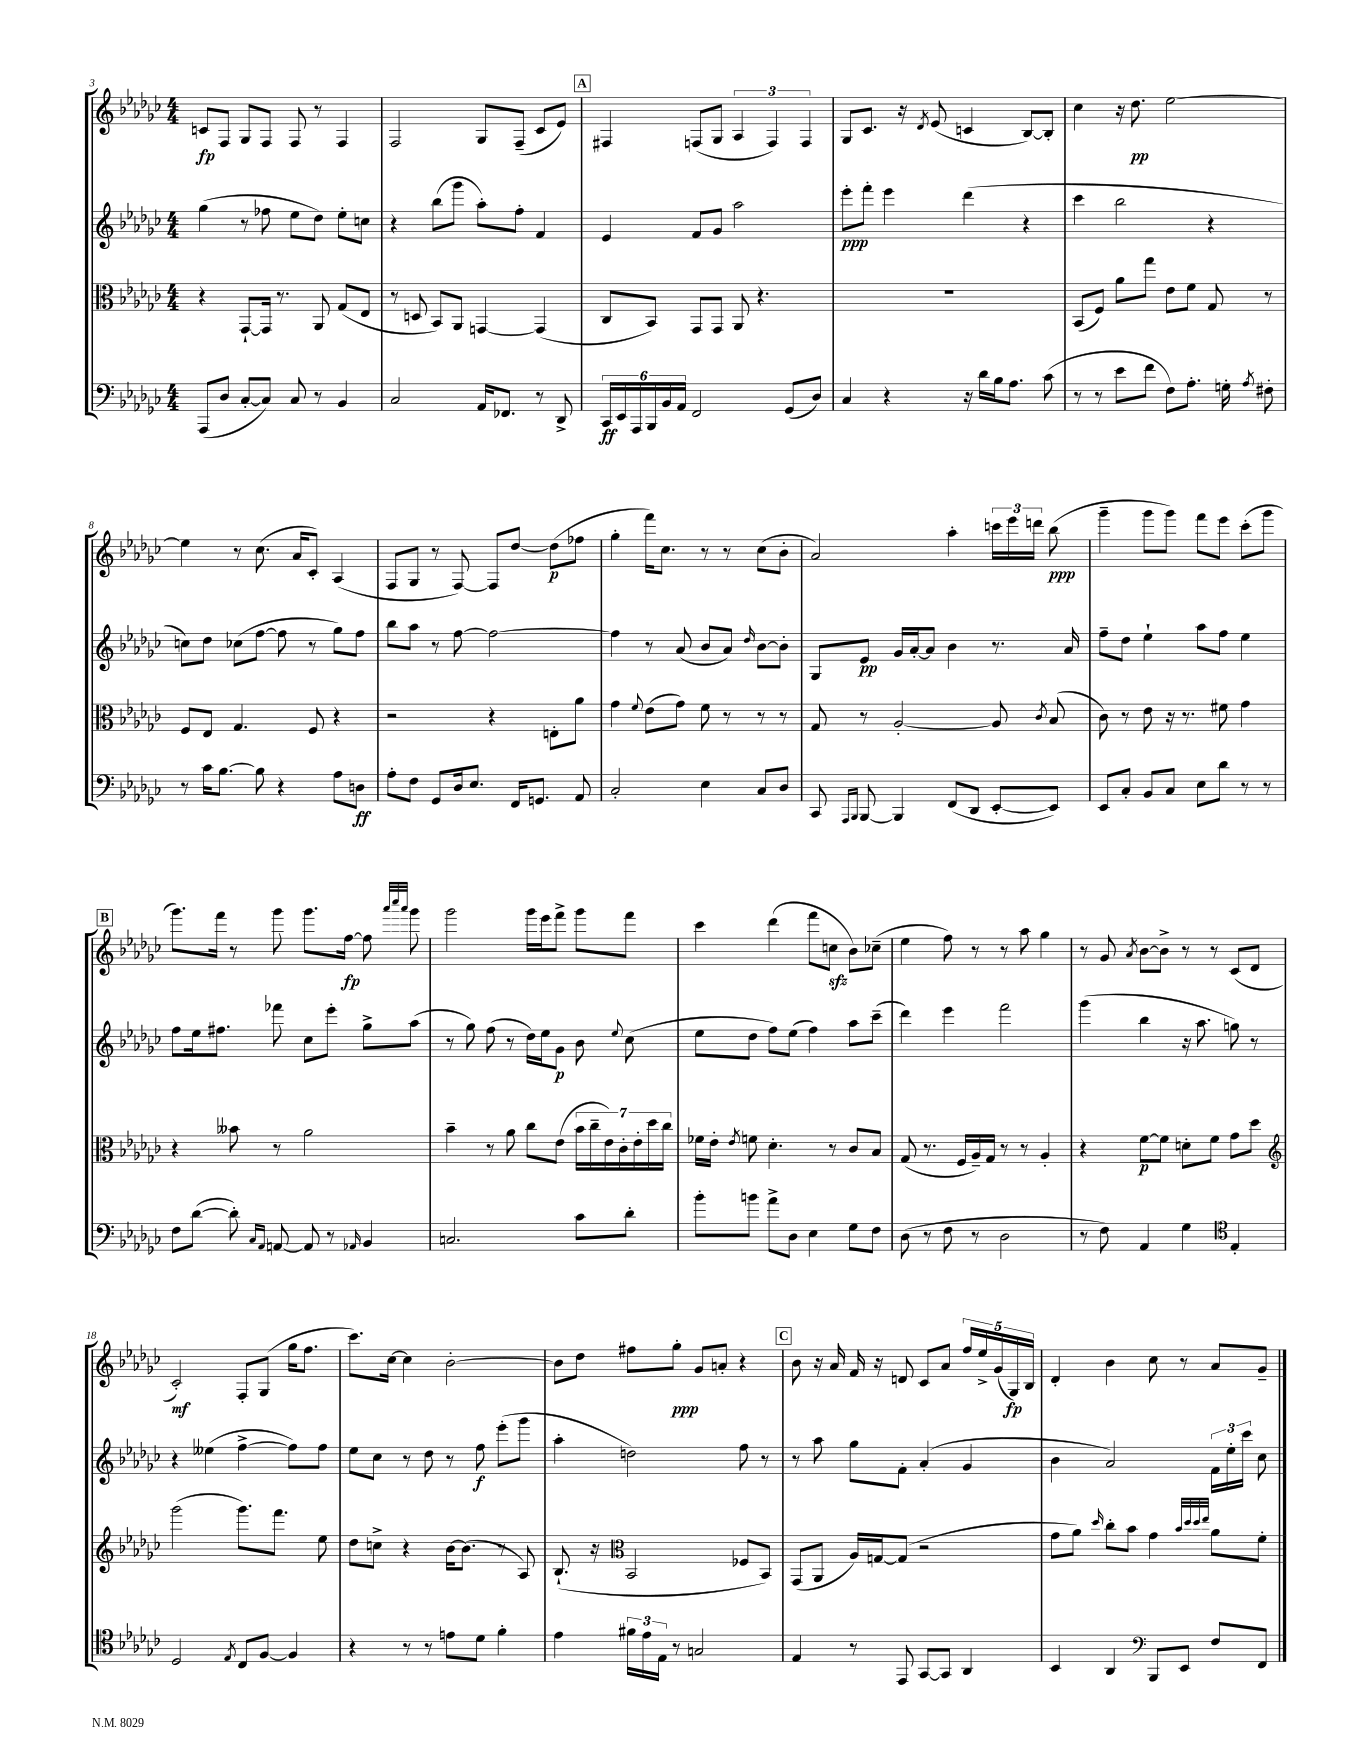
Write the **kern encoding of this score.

**kern	**kern	**kern	**kern
*staff4	*staff3	*staff2	*staff1
*clefF4	*clefC3	*clefG2	*clefG2
*k[b-e-a-d-g-c-]	*k[b-e-a-d-g-c-]	*k[b-e-a-d-g-c-]	*k[b-e-a-d-g-c-]
*M4/4	*M4/4	*M4/4	*M4/4
(8AAA-	4r	(4gg-	8c
8D-	.	.	8F
[8C-'	[8GG-`	8r	8G-
8C-])	16GG-]	8ff-	8F
.	8.r	.	.
8C-	.	8ee-	8F
8r	8AA-	8dd-)	8r
4BB-	(8G-	8ee-'	4F
.	8E-	8cc	.
=	=	=	=
2C-	8r	4r	2F
.	8D	.	.
.	8BB-)	(8bb-	.
.	8AA-	8ggg-	.
16AA-	[4GG	8aa-')	8G-
8.FF-	.	.	.
.	.	8ff'	(8F~
8r	(4GG]	4f	8c-
8DD-^	.	.	8e-)
=	=	=	=
24CC-	8C-	4e-	4F#
24EE-	.	.	.
24AAA-	.	.	.
24BBB-	8BB-)	.	.
24BB-	.	.	.
24AA-	.	.	.
2FF	8GG-	8f	(8F
.	8GG-	8g-	8G-
.	8AA-	2aa-	6A-
.	4.r	.	.
.	.	.	6F)
(8GG-	.	.	.
.	.	.	6F
8D-)	.	.	.
=	=	=	=
4C-	1r	8eee-'	8G-
.	.	8fff'	8.c-
4r	.	4eee-	.
.	.	.	16r
.	.	.	8qd-
.	.	.	(8e-
16r	.	(4ddd-	4c
16d-	.	.	.
16B-	.	.	.
8.A-	.	.	.
.	.	4r	[8B-)
(8c-	.	.	8B-']
=	=	=	=
8r	(8BB-	4ccc-	4cc-
8r	8F)	.	.
8e-	8a-	2bb-	16r
.	.	.	8.dd-
8f	8gg-	.	.
8F)	8e-	.	[2ee-
8.A-'	8f	.	.
.	8G-	4r	.
16G'	.	.	.
8qA-	.	.	.
8F#'	8r	.	.
=	=	=	=
8r	8F	8cc)	4ee-]
16c-	8E-	8dd-	.
[8.B-	.	.	.
.	4.G-	(8cc-	8r
8B-]	.	[8ff	(8.cc-
4r	.	8ff]	.
.	.	.	16a-
.	8F	8r	8c-')
8A-	4r	8gg-)	(4A-
8D	.	8ff	.
=	=	=	=
8A-'	2r	8bb-	8F
8F	.	8aa-	8G-
8GG-	.	8r	8r
16D-	.	[8ff	[8F)
8.E-	.	.	.
.	4r	2ff_	8F]
16FF	.	.	[8dd-
8.GG	.	.	.
.	8E'	.	(8dd-]
8AA-	8a-	.	8ff-
=	=	=	=
2C-'	4g-	4ff]	4gg-'
.	8qqf	.	.
.	(8e-	8r	16fff)
.	.	.	8.cc-
.	8g-)	(8a-	.
4E-	8f	8b-	8r
.	8r	8a-)	8r
.	.	16qqdd-	.
8C-	8r	[8b-	(8cc-
8D-	8r	8b-']	8b-'
=	=	=	=
8CC-	8G-	8G-	2a-)
16qqAAA-	.	.	.
16qqBBB-	.	.	.
[8BBB-	8r	8e-	.
4BBB-]	[2A-'	16g-	.
.	.	[16a-'	.
.	.	8a-]	.
(8FF	.	4b-	4aa-'
8DD-	.	.	.
[8EE-'	8A-]	8.r	24ccc
.	.	.	24eee-
.	.	.	24ddd
.	8qc-	.	.
8EE-])	(8B-	.	(8bb-
.	.	16a-	.
=	=	=	=
8EE-	8c-)	8ff~	4ggg-~
8C-'	8r	8dd-	.
8BB-	8e-	4ee-`	8ggg-
8C-	16r	.	8ggg-)
.	8.r	.	.
8E-	.	8aa-	8fff
8d-	8f#	8ff	8eee-
8r	4g-	4ee-	(8ccc-'
8r	.	.	8ggg-
=	=	=	=
8F	4r	8ff	8.ggg-)
([8d-	.	16ee-	.
.	.	8.ff#	16fff
8d-'])	8b--	.	8r
16qqC-	.	.	.
16qqAA-	.	.	.
[8AA	8r	8fff-	8ggg-
8AA]	2a-	8cc-	8.ggg-
8r	.	8eee-'	.
.	.	.	[16ff
16qqAA-	.	.	.
4BB-	.	8gg-^	8ff]
.	.	.	32qqaaa-
.	.	.	32qqcccc-
.	.	.	32qqaaa-
.	.	(8aa-	8ggg-
=	=	=	=
2.C	4b-~	8r	2ggg-
.	.	8gg-)	.
.	8r	(8ff	.
.	8a-	8r	.
.	8cc-	16dd-)	16ggg-
.	.	16ee-	16eee-
.	(8e-	8g-	8fff^
8c-	28b-	8b-	8ggg-
.	28cc-~	.	.
.	28e-)	.	.
.	28c-'	.	.
.	.	8qqee-	.
8d-'	.	(8cc-	8fff
.	28e-'	.	.
.	28dd-	.	.
.	28cc-	.	.
=	=	=	=
8b-'	16f-	8ee-	4ccc-
.	16e-'	.	.
.	8qe-	.	.
8b	8f	8dd-	.
8a-^	4.d-'	8ff)	(4ddd-
8D-	.	(8ee-	.
4E-	.	4ff)	8fff
.	8r	.	8cc
8G-	8c-	8aa-	8b-)
8F	8B-	(8ccc-~	(8cc-~
=	=	=	=
(8D-	(8G-	4ddd-)	4ee-
8r	8.r	.	.
8F	.	4eee-	8ff)
.	16F	.	.
8r	16A-~)	.	8r
.	16G-	.	.
2D-	8r	2fff	8r
.	8r	.	8aa-
.	4A-'	.	4gg-
=	=	=	=
8r	4r	(4ggg-	8r
8F)	.	.	8g-
.	.	.	8qa-
4AA-	[8f	4bb-	[8b-
.	8f]	.	8b-^]
4G-	8d'	16r	8r
.	.	8.aa-	.
.	8f	.	8r
*clefC4	*	*	*
4E-'	8g-	8gg)	(8c-
.	8dd-	8r	8d-
=	=	=	=
*	*clefG2	*	*
2D-	(2ggg-	4r	2c-')
.	.	(4ee--	.
8qE-	.	.	.
8C-	8.ggg-)	[4ff^	8F'
[8F	.	.	(8G-
.	8.fff	.	.
4F]	.	8ff])	16gg-
.	.	.	8.ff
.	8ee-	8ff	.
=	=	=	=
4r	8dd-	8ee-	8.ccc-)
.	8cc^	8cc-	.
.	.	.	[16cc-
8r	4r	8r	4cc-]
8r	.	8dd-	.
8e	[16b-	8r	[2b-'
.	(8.b-]	.	.
8d-	.	8ff	.
4f'	8r	(8eee-'	.
.	8A-)	8ggg-	.
=	=	=	=
4e-	(8.B-`	4aa-'	8b-]
.	.	.	8dd-
.	16r	.	.
*	*clefC3	*	*
24f#	2BB-	2dd)	8ff#
24e-	.	.	.
24E-	.	.	.
8r	.	.	8gg-'
2G	.	.	8g-
.	.	.	8a'
.	8F-	8ff	4r
.	8BB-)	8r	.
=	=	=	=
4E-	(8GG-	8r	8b-
.	8AA-	8aa-	16r
.	.	.	16a-
8r	16A-)	8gg-	16f
.	[16G	.	16r
8EE-	(8G]	8f'	8d
[8GG-	2r	(4a-'	8c-
8GG-]	.	.	8a-
4AA-	.	4g-	20ff
.	.	.	20ee-^
.	.	.	(20g-
.	.	.	20G-)
.	.	.	20B-
=	=	=	=
4BB-	8g-	4b-	4d-'
.	8a-)	.	.
.	16qqdd-	.	.
4AA-	8cc-'	2a-)	4b-
.	8b-	.	.
*clefF4	*	*	*
8BBB-	4g-	.	8cc-
8EE-	.	.	8r
.	32qqb-	.	.
.	32qqdd-	.	.
.	32qqdd-	.	.
.	32qqee-	.	.
8F	8a-	24f	8a-
.	.	24ee-'	.
.	.	24ccc-	.
8FF	8f'	8cc-	8g-~
==	==	==	==
*-	*-	*-	*-
